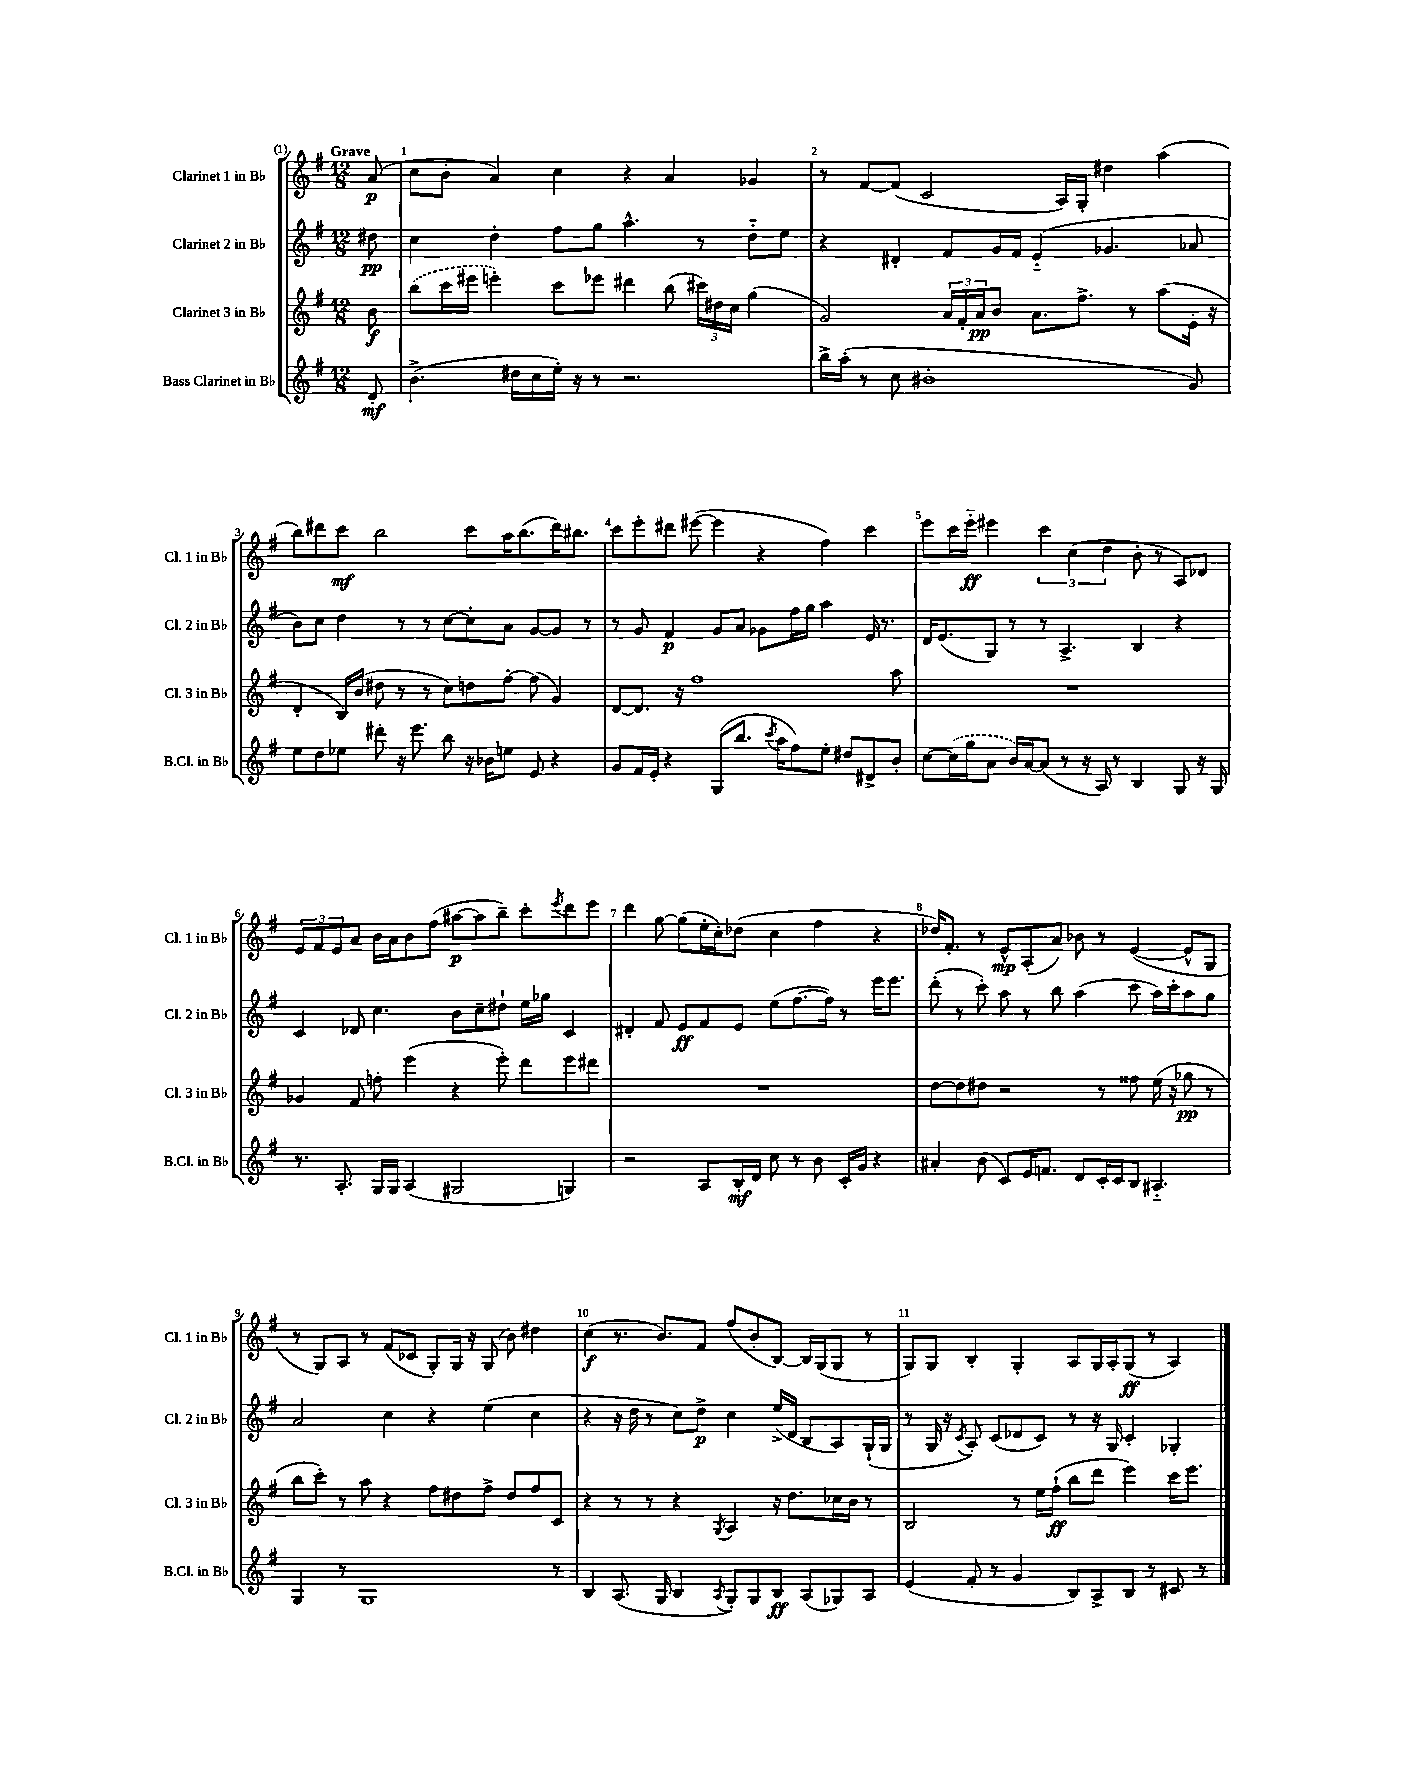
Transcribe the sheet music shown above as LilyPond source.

<<
\new StaffGroup <<
\new Staff = "s0" \with { instrumentName = "Clarinet 1 in Bb" shortInstrumentName = "Cl. 1 in Bb" } {
    \clef treble \key g \major \numericTimeSignature \time 12/8 \partial 8 \tempo "Grave"
    a'8\p( |
    c''8 b'8-. a'4) c''4 r4 a'4 ges'4 |
    r8 fis'8~ fis'8( c'2 a16) g16-. dis''4 a''4( |
    b''8) dis'''8 c'''8\mf b''2 c'''8 a''16 b''8.( dis'''16) bis''8. |
    c'''8 e'''8-. dis'''8 eis'''8~( eis'''4 r4 fis''4) c'''4 |
    e'''8 c'''16 e'''16-_\ff eis'''4 \tuplet 3/2 { c'''4 c''4( d''4 } b'8-. r8 a8) des'8 |
    \tuplet 3/2 { e'8 fis'8 e'8 } a'8 b'16 a'16 b'8 fis''8( ais''8~\p ais''8 b''8--) c'''8-. \acciaccatura { e'''8 } d'''8 e'''8 |
    d'''4 g''8~ g''8( e''16-. c''16-.) des''8( c''4 fis''4 r4 |
    des''16) fis'8.-. r8 e'8-^\mp a8-.( a'8) bes'8 r8 e'4~( e'8-^ g8 |
    r8 g8) a8 r8 fis'8( ces'8 g8-.) g16 r16 g8( b'8) dis''4 |
    c''4\f( r8. b'8.) fis'8 fis''8( b'8-. b8~) b16 g16( g8 r8 |
    g8) g8 b4-. g4-. a8 g16 a16-. g8\ff( r8 a4) \bar "|." |
}
\new Staff = "s1" \with { instrumentName = "Clarinet 2 in Bb" shortInstrumentName = "Cl. 2 in Bb" } {
    \clef treble \key g \major \numericTimeSignature \time 12/8 \partial 8
    dis''8\pp |
    c''4 d''4-. fis''8 g''8 a''4.-^ r8 d''8-_ e''8 |
    r4 dis'4-. fis'8 g'16 fis'16 e'4-_( ges'4. aes'8 |
    b'8) c''8 d''4 r8 r8 c''8~ c''8-. a'8 g'8~ g'8 r8 |
    r8 g'8 fis'4\p g'8 a'8 ges'8 fis''16 g''16 a''4 e'16 r8. |
    d'16 e'8.( g8) r8 r8 a4.-> b4 r4 |
    c'4 des'8 c''4. b'8 c''8-- dis''8-! e''16 ges''16 c'4 |
    dis'4-. fis'8 e'8\ff fis'8 e'8 e''8( fis''8.~ fis''16) r8 e'''16 e'''8. |
    d'''8-.( r8 c'''8-.) a''8 r8 b''8 a''4( c'''8 a''16) c'''16-. a''8 g''8 |
    a'2 c''4 r4 e''4( c''4 |
    r4 r16 d''16 r8 c''8) d''8->\p c''4 e''16->( d'16 b8 a8) g16-!( g16 |
    r8 g16 r16 \acciaccatura { c'8 } a8-.) c'8( des'8 c'8) r8 r16 g16 c'4-. ges4-. \bar "|." |
}
\new Staff = "s2" \with { instrumentName = "Clarinet 3 in Bb" shortInstrumentName = "Cl. 3 in Bb" } {
    \clef treble \key g \major \numericTimeSignature \time 12/8 \partial 8
    b'8\f |
    \once \slurDashed b''8( c'''16 eis'''16 e'''4-.) c'''8 ees'''8 dis'''4 b''8( \tuplet 3/2 { cis'''16) dis''16 c''16 } g''4( |
    g'2) \tuplet 3/2 { a'16 fis'16-. a'16\pp } b'8 a'8. fis''8.-> r8 a''8( e'16-. r16 |
    d'4-. b16) b'16( dis''8 r8 r8 c''8) d''8 fis''8~-. fis''8( g'4) |
    d'8~ d'8. r16 fis''1 a''8 |
    R1. |
    ges'4 fis'8 f''8-. e'''4( r4 e'''8-.) d'''8 e'''8 dis'''8 |
    R1. |
    d''8~ d''8 dis''8 r2 r8 fisis''8 e''16( r16 ges''8\pp r8 |
    b''8 c'''8-.) r8 a''8 r4 fis''8 dis''8 fis''8-> dis''8 fis''8 c'8 |
    r4 r8 r8 r4 \acciaccatura { g8 } a4 r16 d''8. ces''16 b'16 r8 |
    b2 r8 e''16 fis''16-!\ff( b''8 d'''8 e'''4) c'''16 e'''8. \bar "|." |
}
\new Staff = "s3" \with { instrumentName = "Bass Clarinet in Bb" shortInstrumentName = "B.Cl. in Bb" } {
    \clef treble \key g \major \numericTimeSignature \time 12/8 \partial 8
    d'8-.\mf |
    b'4.->( dis''16 c''16 e''16-.) r16 r8 r2. |
    b''16-> a''16-.( r8 c''8 bis'1-. g'8) |
    e''8 d''8 ees''8 dis'''8-. r16 e'''8. b''8 r16 bes'16 e''8 e'8 r4 |
    g'8 fis'16 e'16-. r4 g8( b''8. \acciaccatura { c'''8 } a''16 fis''8) e''8-. dis''8 dis'8-> b'8-. |
    c''8~ \once \slurDashed c''16( g''16 a'8 b'16) a'16~ a'8( r8 r16 a16) r8 b4 g8 r16 g16 |
    r8. a8.-. g16 g16 a4( gis2 g4) |
    r2 a8 b16-.\mf d'16 c''8 r8 b'8 c'16-. g'16 r4 |
    ais'4-. b'8( c'8) e'16 f'8. d'8 c'16-. c'16 b8 ais4.-_ |
    g4 r8 g1 r8 |
    b4 a8.( g16 b4 \acciaccatura { a8 } g8-.) g8 b8\ff a8( ges8) a8 |
    e'4( fis'8-. r8 g'4 b8) a8-> b8 r8 cis'8 r8 \bar "|." |
}
>>
>>
\layout { \context { \Score \override BarNumber.break-visibility = ##(#f #t #t) barNumberVisibility = #all-bar-numbers-visible } }
